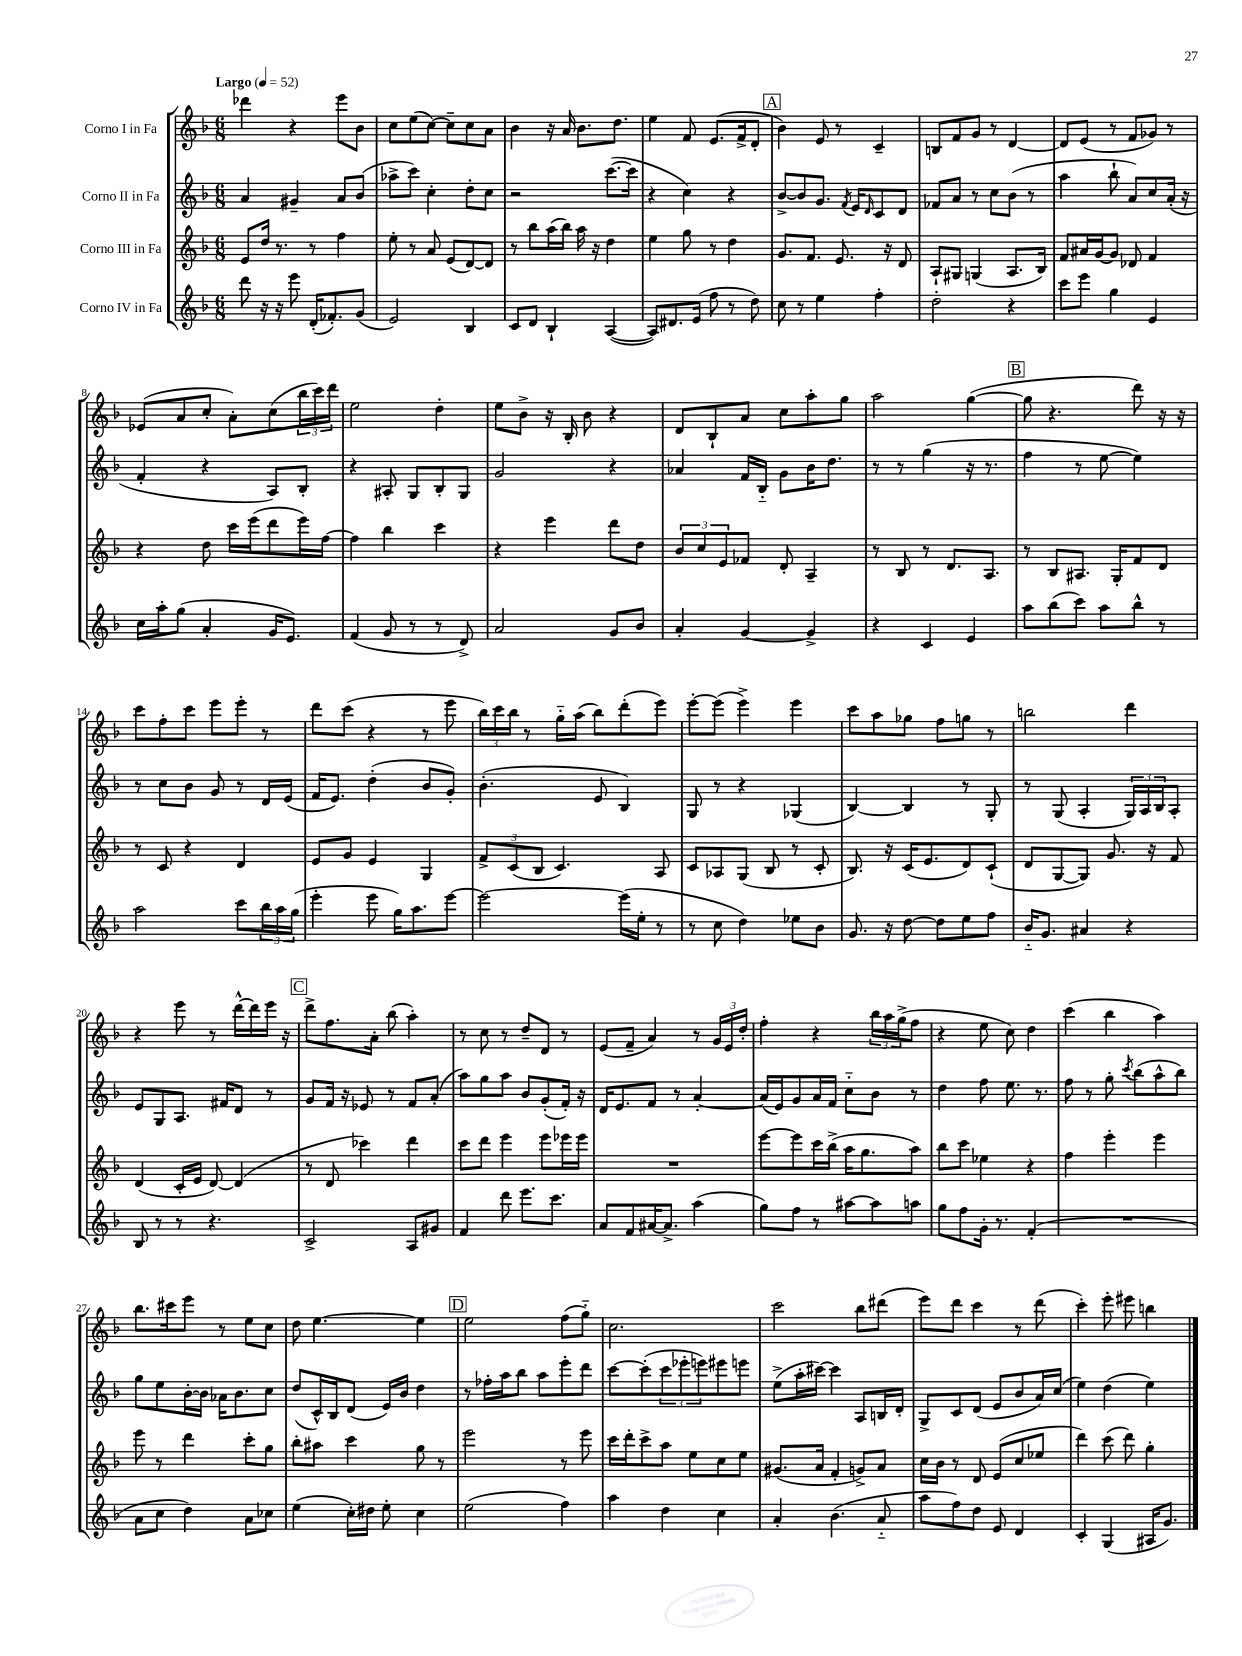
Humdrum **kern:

**kern	**kern	**kern	**kern
*staff4	*staff3	*staff2	*staff1
*clefG2	*clefG2	*clefG2	*clefG2
*k[b-]	*k[b-]	*k[b-]	*k[b-]
*M6/8	*M6/8	*M6/8	*M6/8
*MM52	*MM52	*MM52	*MM52
8ddd	8e	4a	4ddd-
16r	16dd	.	.
16r	8.r	.	.
8eee	.	4g#~	4r
(16d'	8r	.	.
8.f-')	.	.	.
.	4ff	8a	8eee
(8g	.	(8b-	8b-
=	=	=	=
2e)	8ee'	8aa-^	8cc
.	8r	8ccc)	(8ee
.	8a	4cc'	[8cc)
.	(8e	.	8cc~]
4B-	[8d)	8dd'	8cc
.	8d]	8cc	8a
=	=	=	=
8c	8r	2r	4b-
8d	8bb-	.	.
4B-`	(16aa	.	16r
.	16bb-)	.	16a
.	16aa	.	8.b-
.	16r	.	.
([4A	4dd	([8.ccc	.
.	.	.	8.dd
.	.	16ccc]	.
=	=	=	=
8A])	4ee	4r	4ee
8.d#	.	.	.
.	8gg	4cc)	8f
(16e	.	.	.
8ff	8r	.	(8.e
8r	4dd	4r	.
.	.	.	16f^
8dd)	.	.	8d'
=	=	=	=
8cc	8.g	[8b-^	4b-)
8r	.	8b-]	.
.	8.f	.	.
4ee	.	8.g	8e
.	8.e	.	8r
.	.	8qf	.
.	.	16e	.
.	.	16qqd	.
4ff'	.	8c	4c~
.	16r	.	.
.	8d	8d	.
=	=	=	=
2dd'	8A`	8f-	8B
.	8G#	8a	8f
.	(4G	8r	8g
.	.	8cc	8r
4r	8.A	(8b-	[4d
.	.	8r	.
.	16B-)	.	.
=	=	=	=
8ccc	8f	4aa	8d]
8eee	16a#	.	(8e
.	[16g	.	.
4gg	8g]	8bb-`	8r
.	8d-	8a)	8f
4e	4f	8cc	8g-)
.	.	(16a'	8r
.	.	16r	.
=	=	=	=
16cc	4r	4f'	(8e-
16aa'	.	.	.
(8gg	.	.	8a
4a'	8dd	4r	8cc'
.	16ccc	.	8a')
.	(16eee	.	.
16g	8ddd	8A)	(8cc
8.e)	.	.	.
.	16eee)	8B-'	24bb-
.	.	.	24ccc)
.	[16ff	.	.
.	.	.	24ddd
=	=	=	=
(4f	4ff]	4r	2ee
8g	4bb-	8A#'	.
8r	.	8G	.
8r	4ccc	8B-'	4dd'
8d^)	.	8G	.
=	=	=	=
2a	4r	2g	8ee
.	.	.	8b-^
.	4eee	.	16r
.	.	.	16B-'
.	.	.	8b-
8g	8ddd	4r	4r
8b-	8dd	.	.
=	=	=	=
4a'	12b-	4a-	8d
.	12cc	.	.
.	.	.	8B-`
.	12e	.	.
[4g	8f-	16f	8a
.	.	16B-'~	.
.	8d'	8g	8cc
4g^]	4A~	16b-	8aa'
.	.	8.dd	.
.	.	.	8gg
=	=	=	=
4r	8r	8r	2aa
.	8B-	8r	.
4c	8r	(4gg	.
.	8.d	.	.
4e	.	16r	([4gg
.	8.A	8.r	.
=	=	=	=
8aa	8r	4ff	8gg]
(8bb-	8B-	.	4.r
8ccc)	8.A#	8r	.
8aa	.	[8ee	.
.	16G'	.	.
8bb-^^	8f	4ee])	8ddd)
8r	8d	.	16r
.	.	.	16r
=	=	=	=
2aa	8r	8r	8ccc
.	8c	8cc	8ff'
.	4r	8b-	8ccc
.	.	8g	8eee
8ccc	4d	8r	8eee'
24bb-	.	16d	8r
24aa	.	.	.
.	.	(16e	.
(24gg	.	.	.
=	=	=	=
4eee'	8e	16f	8ddd
.	.	8.e)	.
.	8g	.	(8ccc
8eee	4e	(4dd'	4r
16gg)	.	.	.
8.aa	.	.	.
.	4G	8b-	8r
[8eee	.	8g')	8eee
=	=	=	=
2eee_	12f^	(4.b-'	24bb-)
.	.	.	24ccc
.	(12c	.	24bb-
.	.	.	8r
.	12B-	.	.
.	4.c)	.	16gg'~
.	.	.	(16aa
.	.	8e	8bb-)
(16eee]	.	4B-)	(8ddd'
16ee'	.	.	.
8r	8A	.	8eee)
=	=	=	=
8r	8c	8G	[8eee'
8cc	8A-	8r	(8eee]
4dd)	(8G	4r	4eee^)
.	8B-	.	.
8ee-	8r	(4G-	4eee
8b-	8c'	.	.
=	=	=	=
8.g	8.B-)	[4B-)	8ccc
.	.	.	8aa
16r	16r	.	.
[8dd	(16c	4B-]	8gg-
.	8.e	.	.
8dd]	.	.	8ff
8ee	8d)	8r	8gg
8ff	(8c`	8G'	8r
=	=	=	=
16b-'~	8d	8r	2bb
8.g	.	.	.
.	[8G	(8G	.
4a#	8G])	4A'	.
.	8.g	.	.
4r	.	24G)	4ddd
.	.	24A	.
.	16r	.	.
.	.	24B-	.
.	8f	8A'	.
=	=	=	=
8B-	(4d	8e	4r
8r	.	8G	.
8r	16c'	8.A	8eee
.	16e	.	.
4.r	[8d)	.	8r
.	.	16f#	.
.	(4d]	8d	[16ddd^^
.	.	.	16ddd]
.	.	8r	16eee
.	.	.	16r
=	=	=	=
2c^	8r	8g	8ddd^
.	8d	16f	8.ff
.	.	16r	.
.	4ccc-)	8e-	.
.	.	.	16a'
.	.	8r	(8bb-
8A	4ddd	8f	4aa')
8g#	.	(8a'	.
=	=	=	=
4f	8ccc	8aa)	8r
.	8ddd	8gg	8cc
8ddd	4eee	8aa	8r
8.eee	.	8b-	8dd~
.	8eee	(8g'	8d
8.ccc	.	.	.
.	16eee-	16f')	8r
.	16eee-	16r	.
=	=	=	=
8a	2.r	16d	(8e
.	.	8.e	.
8f	.	.	8f~
[16a#	.	8f	4a)
8.a#^]	.	.	.
.	.	8r	.
(4aa	.	[4a'	8r
.	.	.	24g
.	.	.	24e
.	.	.	24dd'
=	=	=	=
8gg)	[8eee	(16a]	4ff'
.	.	16e)	.
8ff	8eee]	8g	.
8r	16ccc	16a	4r
.	(16bb-^	16f	.
[8aa#	16aa	8cc'~	.
.	8.gg	.	.
8aa#]	.	8b-	24bb-
.	.	.	24aa
.	.	.	(24gg^
8aa	8aa)	8r	8ff
=	=	=	=
8gg	8bb-	4dd	4r
8ff	8ccc	.	.
16g'	4ee-	8ff	8ee
8.r	.	.	.
.	.	8.ee	8cc)
(4f'	4r	.	4dd
.	.	8.r	.
=	=	=	=
2.r	4ff	8ff	(4ccc
.	.	8r	.
.	4eee'	8gg'	4bb-
.	.	8qccc	.
.	.	(8bb-	.
.	4eee	8aa^^	4aa)
.	.	8bb-)	.
=	=	=	=
8a	8eee	8gg	8.bb-
8cc	8r	8ee	.
.	.	.	16ccc#
4dd)	4ddd	[16b-'	8eee
.	.	16b-]	.
.	.	16a-	8r
.	.	8.b-	.
8a	8ccc'	.	8ee
8cc-	8gg	8cc	8cc
=	=	=	=
(4ee	8bb-'	(8dd	8dd
.	8aa#	16c^^)	[4.ee
.	.	16B-	.
16cc')	4ccc	(8d	.
16dd#	.	.	.
8ee'	.	16e)	.
.	.	16b-	.
4cc	8gg	4dd	4ee]
.	8r	.	.
=	=	=	=
(2ee	2eee	8r	2ee
.	.	16ff-'	.
.	.	16aa	.
.	.	8bb-	.
.	.	8aa	.
4ff)	8r	8eee'	(8ff
.	8eee	8ddd	8gg'~)
=	=	=	=
4aa	16ccc	[8ccc	2.cc
.	16ddd'	.	.
.	8ccc^	(8ccc']	.
4dd	8aa	12ccc	.
.	.	12eee-'	.
.	8ee	.	.
.	.	12eee)	.
4cc	8cc	8eee#	.
.	8ee	8eee	.
=	=	=	=
4a'	(8.g#	(8ee^	2ccc
.	.	16aa'	.
.	16a	[16ccc#)	.
(4.b-	4f'	4ccc#]	.
.	8g^)	8A	8bb-
8a'~	8a	16B	(8ddd#
.	.	16d'	.
=	=	=	=
8aa	16cc	8G^	8eee)
.	16b-	.	.
8ff)	8r	8c	8ddd
8dd	8d	(8d	4ccc
8e	(8e	8e	.
4d	8cc	8b-	8r
.	8ee-	16a)	(8ddd
.	.	(16cc	.
=	=	=	=
4c'	4ddd)	4ee)	4ccc')
(4G	(8ccc	(4dd	8eee'
.	8ddd)	.	8eee#
16A#	4gg'	4ee)	4bb
8.g)	.	.	.
==	==	==	==
*-	*-	*-	*-
